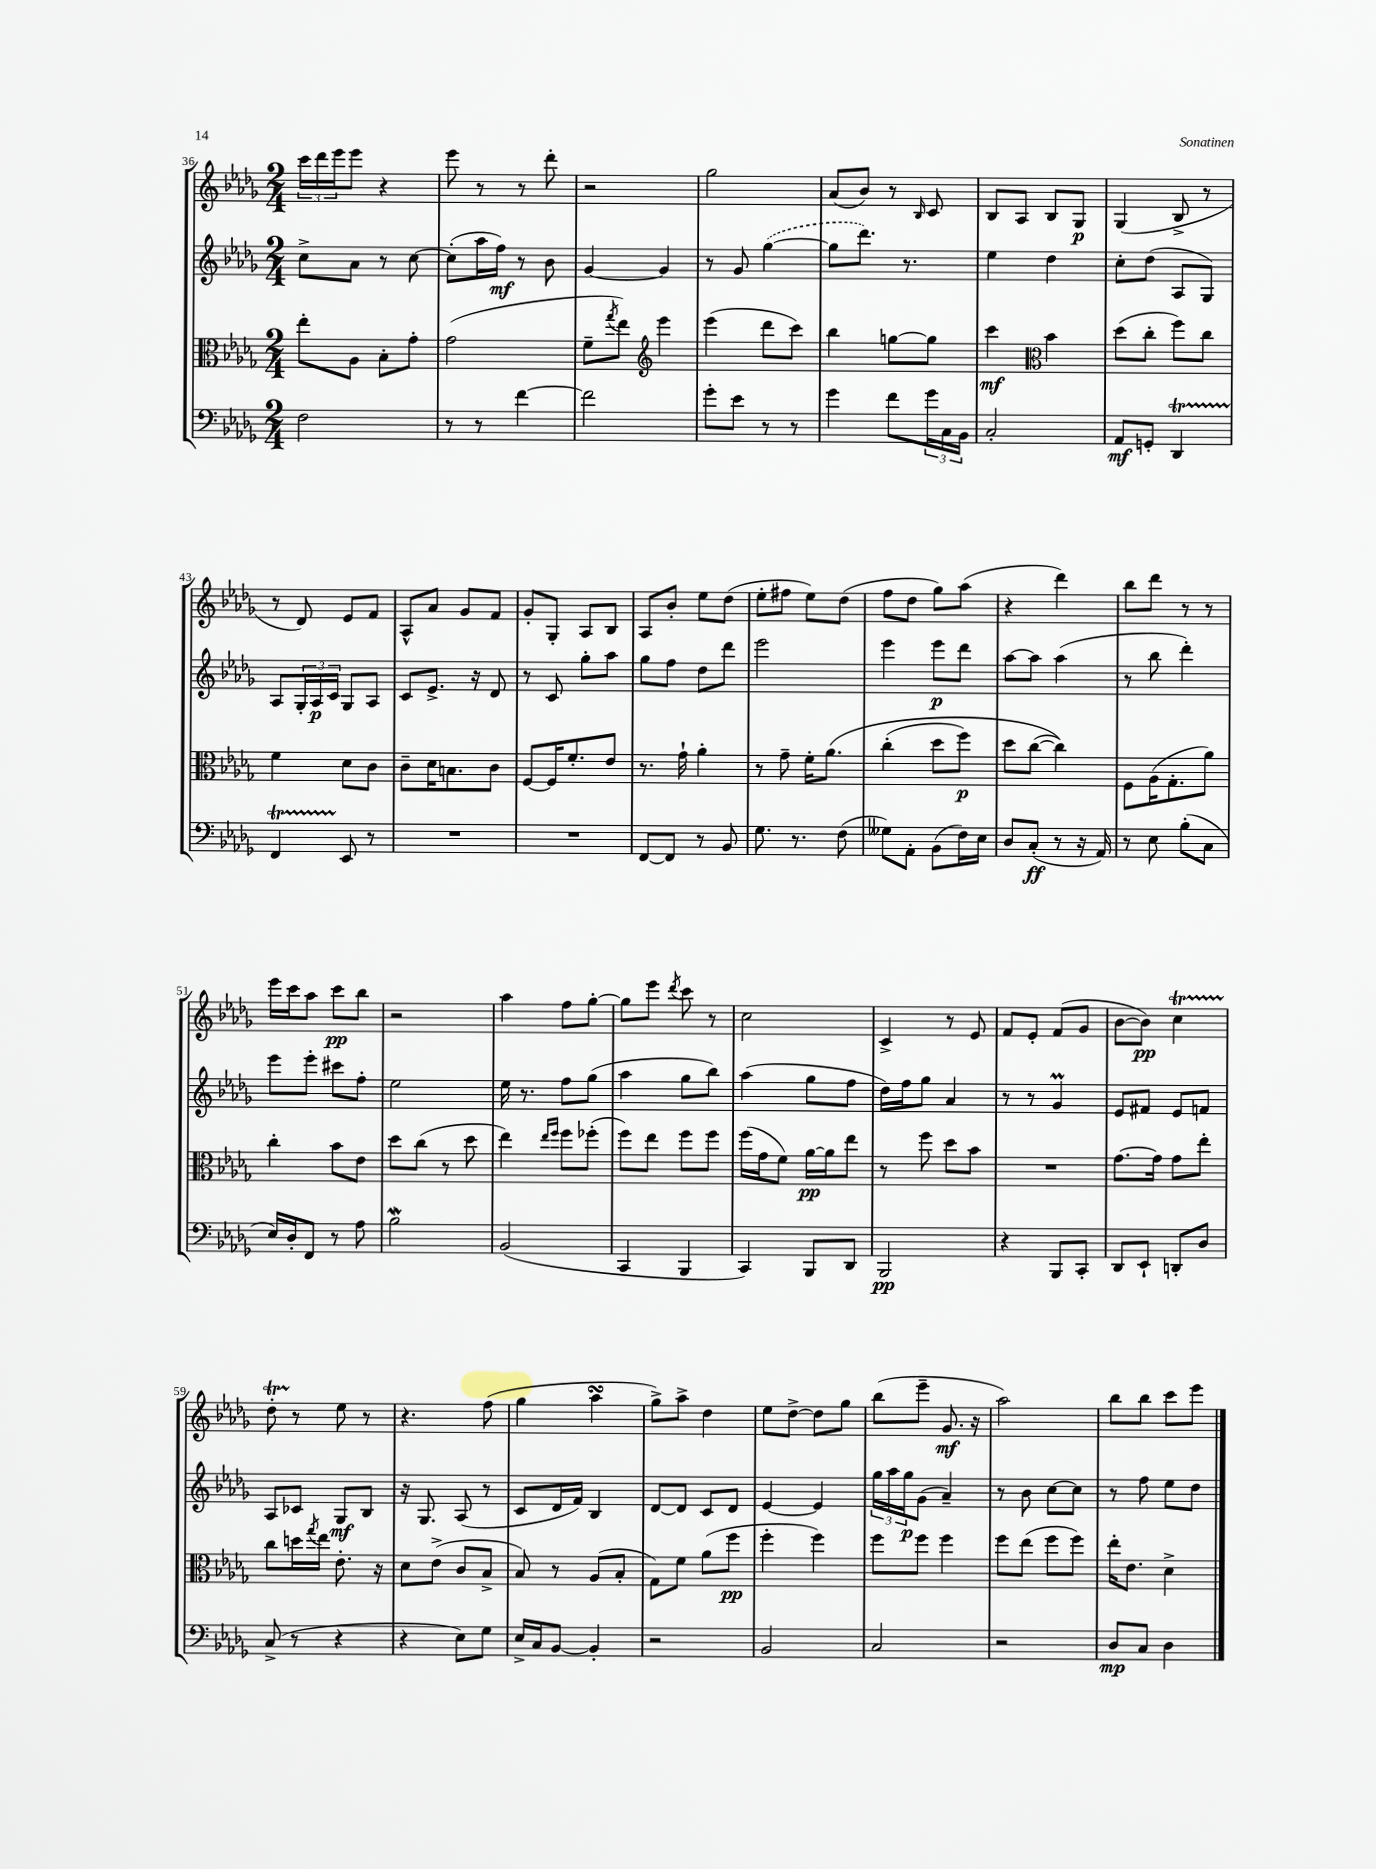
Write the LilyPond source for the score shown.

<<
\new StaffGroup <<
\new Staff = "s0" {
    \clef treble \key des \major \numericTimeSignature \time 2/4
    \tuplet 3/2 { c'''16 des'''16 ees'''16 } ees'''8 r4 |
    ees'''8 r8 r8 des'''8-. |
    r2 |
    ges''2 |
    aes'8( bes'8) r8 \grace { bes16 } c'8 |
    bes8 aes8 bes8 ges8\p |
    ges4( bes8-> r8 |
    r8 des'8) ees'8 f'8 |
    aes8-^ aes'8 ges'8 f'8 |
    ges'8-. ges8-. aes8 bes8 |
    aes8 bes'8-. ees''8 des''8( |
    ees''8-. fis''8 ees''8) des''8( |
    f''8 des''8 ges''8) aes''8( |
    r4 des'''4) |
    bes''8 des'''8 r8 r8 |
    ees'''16 c'''16 aes''8 c'''8\pp bes''8 |
    r2 |
    aes''4 f''8 ges''8~-. |
    ges''8 ees'''8 \acciaccatura { des'''8 } c'''8 r8 |
    c''2 |
    c'4-> r8 ees'8 |
    f'8 ees'8-. f'8( ges'8 |
    bes'8~ bes'8\pp) c''4\startTrillSpan |
    des''8-. r8\stopTrillSpan ees''8 r8 |
    r4. f''8( |
    ges''4 aes''4\turn |
    ges''8->) aes''8-> des''4 |
    ees''8 des''8~-> des''8 ges''8 |
    bes''8( ees'''8-- ges'8.\mf r16 |
    aes''2) |
    bes''8 bes''8 c'''8 ees'''8 \bar "|." |
}
\new Staff = "s1" {
    \clef treble \key des \major \numericTimeSignature \time 2/4
    c''8-> aes'8 r8 c''8~ |
    c''8-.( aes''16 f''16\mf) r8 bes'8 |
    ges'4~ ges'4 |
    r8 ges'8 \once \slurDashed ges''4~( |
    ges''8 des'''8.) r8. |
    ees''4 des''4 |
    c''8-. des''8( aes8 ges8) |
    aes8 \tuplet 3/2 { ges16-. aes16\p c'16 } ges8 aes8 |
    c'8 ees'8.-> r16 des'8 |
    r8 c'8 ges''8-. aes''8 |
    ges''8 f''8 des''8 des'''8 |
    ees'''2 |
    ees'''4 ees'''8\p des'''8 |
    aes''8~ aes''8 aes''4( |
    r8 bes''8 des'''4-.) |
    ees'''8 ees'''8-. cis'''8 f''8-. |
    ees''2 |
    ees''16 r8. f''8 ges''8( |
    aes''4 ges''8 bes''8) |
    aes''4( ges''8 f''8 |
    des''16) f''16 ges''8 aes'4 |
    r8 r8 ges'4\prall |
    ees'8 fis'8 ees'8 f'8 |
    aes8 ces'8 ges8\mf bes8 |
    r16 ges8. aes8( r8 |
    c'8 des'16 f'16) bes4 |
    des'8~ des'8 c'8 des'8 |
    ees'4~ ees'4 |
    \tuplet 3/2 { ges''16 aes''16 ges''16\p } ges'8( aes'4--) |
    r8 bes'8 c''8~ c''8 |
    r8 f''8 ees''8 des''8 \bar "|." |
}
\new Staff = "s2" {
    \clef alto \key des \major \numericTimeSignature \time 2/4
    ees''8-. aes8 bes8-. ges'8-. |
    ges'2( |
    f'8-- \acciaccatura { ges''8 } ees''8) \clef treble ees'''4 |
    ees'''4( des'''8 c'''8) |
    bes''4 g''8~ g''8 |
    c'''4\mf \clef alto bes'4 |
    des''8( c''8-. f''8) c''8 |
    f'4 des'8 c'8 |
    c'8-- des'16 b8. c'8 |
    f8~ f16 f'8.-. ees'8 |
    r8. ges'16-! aes'4-. |
    r8 ges'8-- f'16-. aes'8.\( |
    c''4-.( des''8 f''8\p) |
    des''8 c''8~( c''4)\) |
    f8 aes16( ges8.-. aes'8) |
    c''4-. bes'8 ees'8 |
    des''8 c''8( r8 des''8 |
    ees''4) \grace { ees''16 f''16 } f''8 fes''8-.( |
    f''8) ees''8 f''8 f''8 |
    f''16( ges'16 f'8) aes'16~\pp aes'16 ees''8 |
    r8 f''8 des''8 bes'8 |
    R2 |
    ges'8.~ ges'16 ges'8 ees''8-. |
    c''8 d''16 \acciaccatura { ges''8 } ees''16 ees'8.-. r16 |
    des'8 ees'8->( c'8 bes8-> |
    bes8) r8 aes8( bes8-. |
    ges8) f'8 aes'8( f''8\pp |
    f''4-. f''4) |
    f''8 f''8 f''4 |
    f''8 ees''8( f''8 f''8) |
    ees''16-. ees'8. des'4-> \bar "|." |
}
\new Staff = "s3" {
    \clef bass \key des \major \numericTimeSignature \time 2/4
    f2 |
    r8 r8 f'4~ |
    f'2 |
    ges'8-. ees'8 r8 r8 |
    ges'4 f'8 \tuplet 3/2 { ges'16 c16 bes,16 } |
    c2-. |
    aes,8\mf g,8-. des,4\startTrillSpan |
    f,4 ees,8\stopTrillSpan r8 |
    R2 |
    R2 |
    f,8~ f,8 r8 bes,8 |
    ges8. r8. f8( |
    geses8) aes,8-. bes,8( f16) ees16 |
    des8 c8-.\ff( r8 r16 aes,16) |
    r8 ees8 bes8-.( c8 |
    ees16) des16-. f,8 r8 aes8 |
    bes2\mordent |
    bes,2( |
    c,4 bes,,4 |
    c,4) bes,,8 des,8 |
    bes,,2\pp |
    r4 bes,,8 c,8-. |
    des,8 ees,8-! d,8-. des8 |
    c8->( r8 r4 |
    r4 ees8) ges8 |
    ees16-> c16 bes,8~ bes,4-. |
    r2 |
    bes,2 |
    c2 |
    r2 |
    des8\mp c8 des4 \bar "|." |
}
>>
>>
\layout { \context { \Score currentBarNumber = #36 } }
